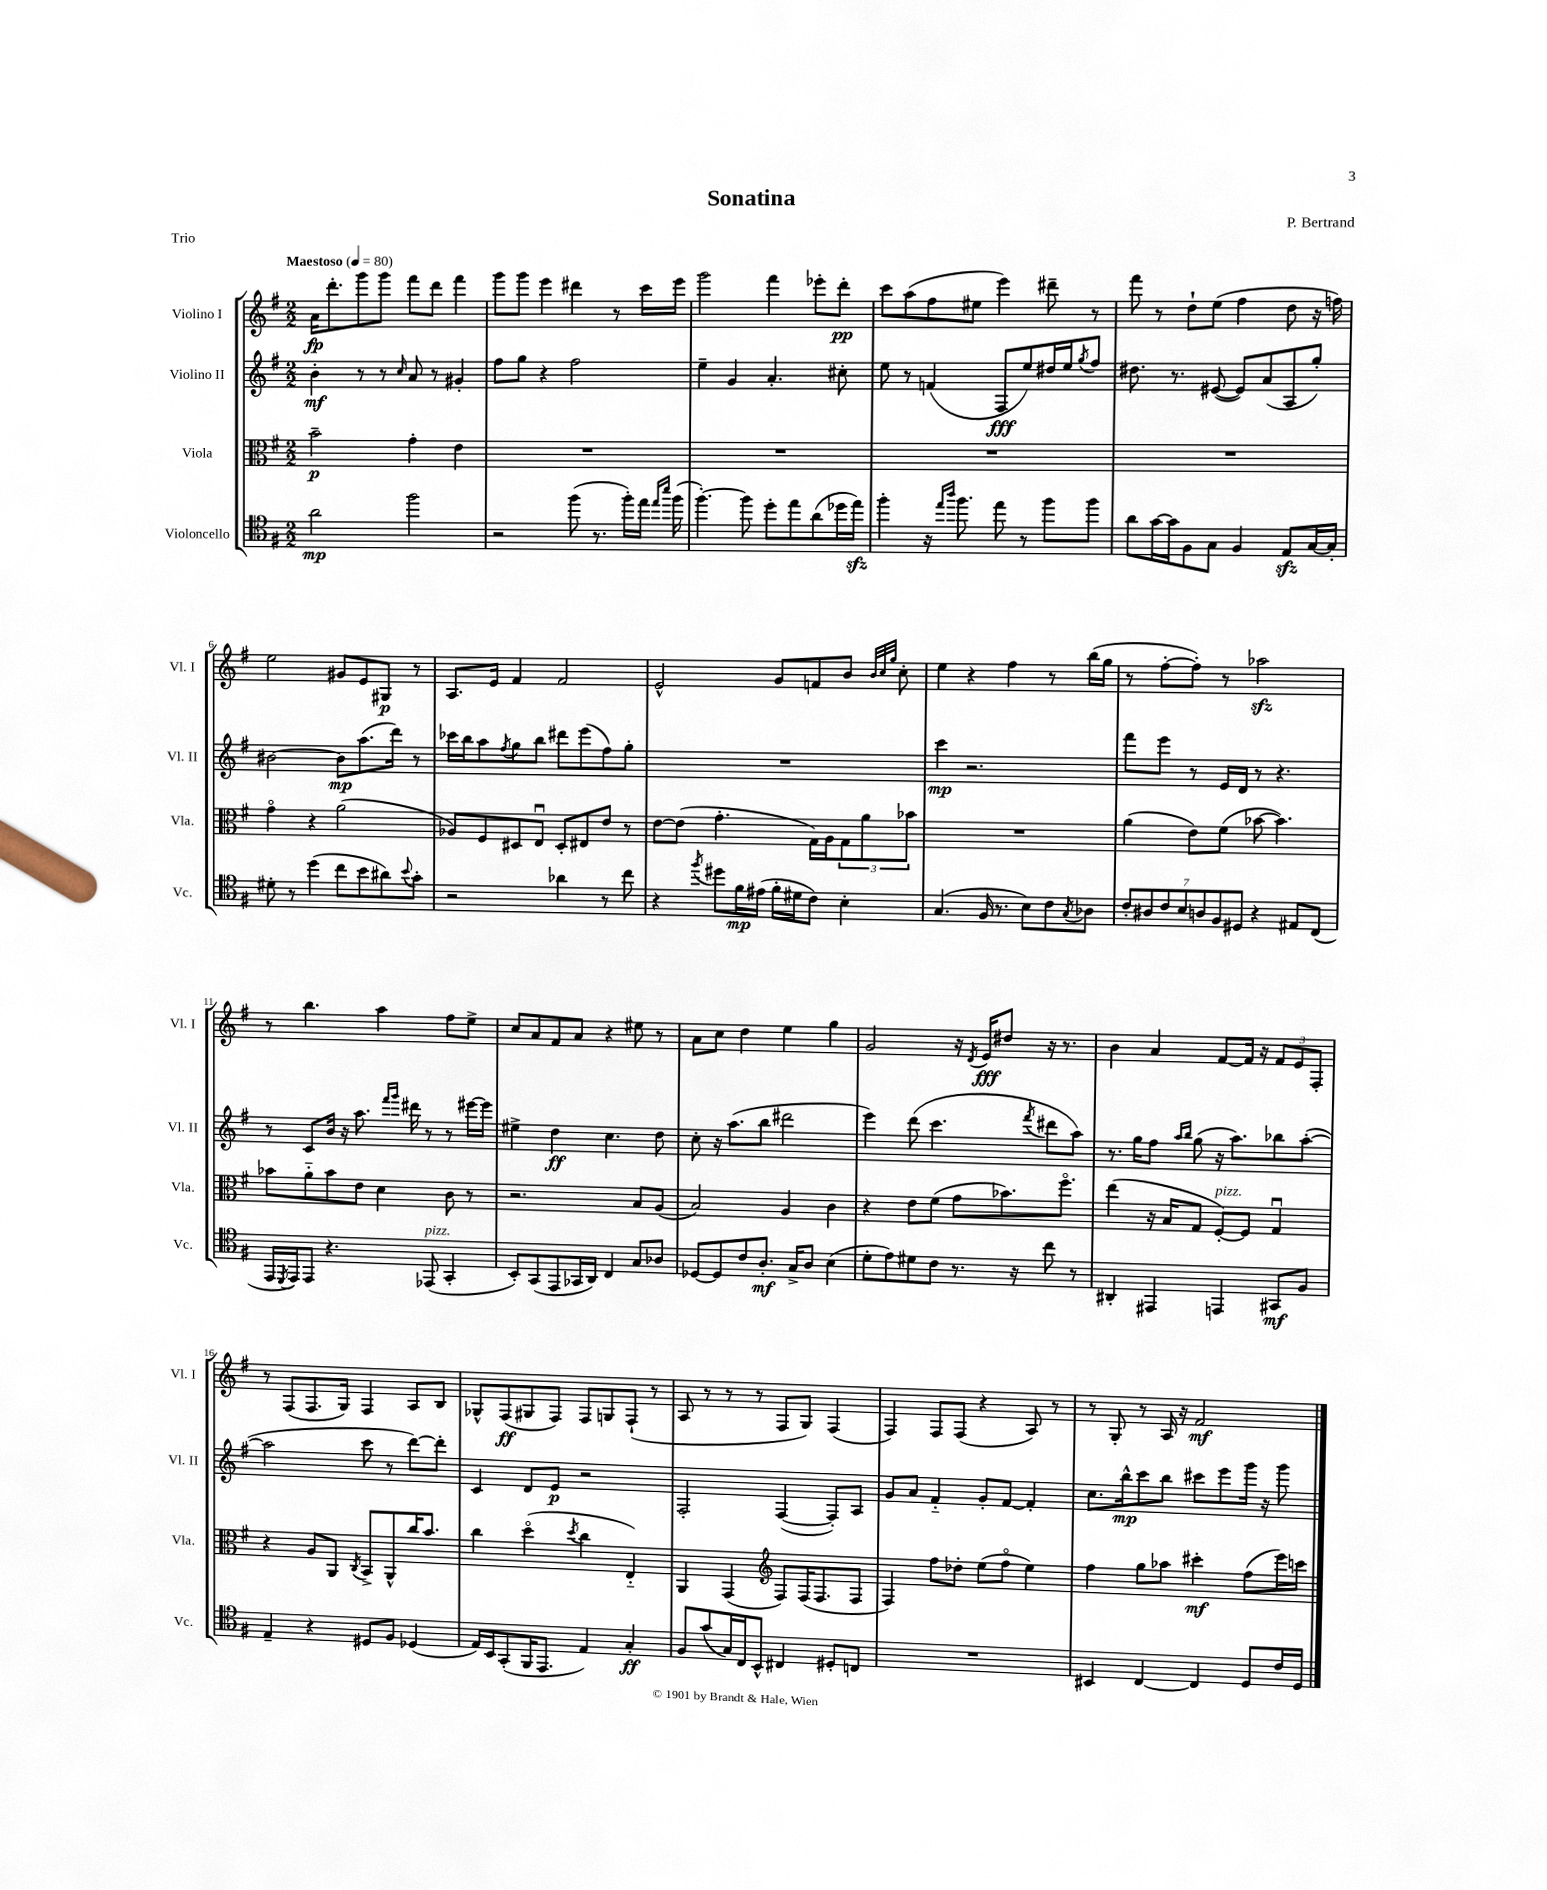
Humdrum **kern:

**kern	**dynam	**kern	**dynam	**kern	**dynam	**kern	**dynam
*part4	*part4	*part3	*part3	*part2	*part2	*part1	*part1
*staff4	*staff4	*staff3	*staff3	*staff2	*staff2	*staff1	*staff1
*I"Violoncello	*	*I"Viola	*	*I"Violino II	*	*I"Violino I	*
*I'Vc.	*	*I'Vla.	*	*I'Vl. II	*	*I'Vl. I	*
*clefC4	*	*clefC3	*	*clefG2	*	*clefG2	*
*k[f#]	*	*k[f#]	*	*k[f#]	*	*k[f#]	*
*M2/2	*	*M2/2	*	*M2/2	*	*M2/2	*
*MM80	*	*MM80	*	*MM80	*	*MM80	*
=1	=1	=1	=1	=1	=1	=1	=1
!	!	!	!	!	!	!LO:TX:a:B:t=Maestoso	!
2a\	mp	2b~\	p	4b'\	mf	16a\KL	fp
.	.	.	.	.	.	8.ddd'\	.
.	.	.	.	8r	.	8ggg\	.
.	.	.	.	8r	.	8ggg\J	.
.	.	.	.	16qqcc/	.	.	.
2ff#\	.	4g'\	.	8a/	.	8fff#\L	.
.	.	.	.	8r	.	8ddd\J	.
.	.	4e\	.	4g#X'/	.	4fff#\	.
=2	=2	=2	=2	=2	=2	=2	=2
2r	.	1r	.	8ff#\L	.	8ggg\L	.
.	.	.	.	8gg\J	.	8ggg\J	.
.	.	.	.	4r	.	4eee\	.
(8ff#\	.	.	.	2ff#\	.	4ddd#X\	.
8.r	.	.	.	.	.	.	.
.	.	.	.	.	.	8r	.
16ff#'\LL)	.	.	.	.	.	.	.
16ee\JJ	.	.	.	.	.	16ccc\LL	.
16qqee/LL	.	.	.	.	.	.	.
16qqbb/JJ	.	.	.	.	.	.	.
(16ff#\	.	.	.	.	.	16eee\JJ	.
=3	=3	=3	=3	=3	=3	=3	=3
[4.ff#'\)	.	1r	.	4ee~\	.	2ggg\	.
.	.	.	.	4g/	.	.	.
8ff#\]	.	.	.	.	.	.	.
8dd'\L	.	.	.	4.a'/	.	4fff#\	.
8ee\	.	.	.	.	.	.	.
(8a\	.	.	.	.	.	8eee-X'\L	.
16dd-X\L	.	.	.	8cc#X'\	.	8ddd'\J	pp
16eezz\JJ)	.	.	.	.	.	.	.
=4	=4	=4	=4	=4	=4	=4	=4
4ff#'\	.	1r	.	8ee\	.	8ccc\L	.
.	.	.	.	8r	.	(8aa\	.
16r	.	.	.	(4fn/	.	8ff#\	.
16qqee/LL	.	.	.	.	.	.	.
16qqaa/JJ	.	.	.	.	.	.	.
8.ff#\	.	.	.	.	.	.	.
.	.	.	.	.	.	8ee#X\J	.
8ee\	.	.	.	8F#/L	fff	4eee\)	.
8r	.	.	.	8ee/)	.	.	.
8ff#\L	.	.	.	16dd#X/L	.	8ddd#X~\	.
.	.	.	.	16ee/J	.	.	.
.	.	.	.	8qgg/	.	.	.
8ff#\J	.	.	.	8ff#/J	.	8r	.
=5	=5	=5	=5	=5	=5	=5	=5
8a\L	.	1r	.	8.dd#X\	.	8fff#\	.
[16g\L	.	.	.	.	.	8r	.
16g\J]	.	.	.	8.r	.	.	.
8F#\	.	.	.	.	.	8dd`\L	.
8G\J	.	.	.	([8e#X/	.	(8ee\J	.
4F#/	.	.	.	8e#/L])	.	4ff#\	.
.	.	.	.	(8a/	.	.	.
8Ezz/L	.	.	.	8A/	.	8dd\	.
[16G/L	.	.	.	8gg'/J)	.	16r	.
16G'/JJ]	.	.	.	.	.	16ffn\)	.
!!LO:LB:g=z
=6	=6	=6	=6	=6	=6	=6	=6
8d#X'\	.	4g\	.	[2b#X\	.	2ee\	.
8r	.	.	.	.	.	.	.
(4dd\	.	4r	.	.	.	.	.
8cc\L	.	(2a\	.	8b#\L]	mp	8g#X/L	.
8b\	.	.	.	(8.aa\	.	8e/	.
8a#X\)	.	.	.	.	.	8G#X/J	p
.	.	.	.	16ddd\Jk)	.	.	.
8qqb/	.	.	.	.	.	.	.
8g'\J	.	.	.	8r	.	8r	.
=7	=7	=7	=7	=7	=7	=7	=7
2r	.	8A-X/L)	.	16ccc-X\LL	.	8.A/L	.
.	.	.	.	16bb\J	.	.	.
.	.	8F#/	.	8aa\	.	.	.
.	.	.	.	.	.	16e/Jk	.
.	.	.	.	8qff#/	.	.	.
.	.	8D#X/	.	8gg\	.	4f#/	.
.	.	8Eu/J	.	8bb\J	.	.	.
4a-X\	.	8D#'/L	.	8ddd#X\L	.	2f#/	.
.	.	8E#X/	.	(8eee\	.	.	.
8r	.	8e/J	.	8ff#\)	.	.	.
8cc\	.	8r	.	8gg'\J	.	.	.
=8	=8	=8	=8	=8	=8	=8	=8
4r	.	[8e\L	.	1r	.	2e^^/	.
.	.	(8e\J]	.	.	.	.	.
8qff#/	.	.	.	.	.	.	.
8dd#X\L	.	4.g'\	.	.	.	.	.
16f#\L	mp	.	.	.	.	.	.
(16e#X\JJ	.	.	.	.	.	.	.
16f#'\LL	.	.	.	.	.	8g/L	.
16d#X\J	.	.	.	.	.	.	.
8c\J)	.	16G\LL)	.	.	.	8fn/	.
.	.	16A\J	.	.	.	.	.
4B'\	.	12G\	.	.	.	8b/J	.
.	.	12a\	.	.	.	.	.
.	.	.	.	.	.	32qqb/LLL	.
.	.	.	.	.	.	32qqcc/	.
.	.	.	.	.	.	32qqgg/JJJ	.
.	.	.	.	.	.	8cc'\	.
.	.	12b-X\J	.	.	.	.	.
=9	=9	=9	=9	=9	=9	=9	=9
(4.G/	.	1r	.	4ccc\	mp	4ee\	.
.	.	.	.	2.r	.	4r	.
16F#/	.	.	.	.	.	.	.
8.r	.	.	.	.	.	.	.
.	.	.	.	.	.	4ff#\	.
8B\L)	.	.	.	.	.	.	.
8c\	.	.	.	.	.	8r	.
8qG/	.	.	.	.	.	.	.
8A-X\J	.	.	.	.	.	(16bb\LL	.
.	.	.	.	.	.	16gg\JJ	.
=10	=10	=10	=10	=10	=10	=10	=10
14c'/L	.	(4a\	.	8fff#\L	.	8r	.
14A#X/	.	.	.	.	.	.	.
.	.	.	.	8eee\J	.	[8ff#'\L	.
14c/	.	.	.	.	.	.	.
14B/	.	.	.	.	.	.	.
.	.	8e\L)	.	8r	.	8ff#'\J])	.
14An/	.	.	.	.	.	.	.
14F#/	.	.	.	.	.	.	.
.	.	(8f#\J	.	16e/LL	.	8r	.
14D#X/J	.	.	.	.	.	.	.
.	.	.	.	16d/JJ	.	.	.
4r	.	[8b-X\	.	8r	.	2aa-Xzz\	.
.	.	4.b-\])	.	4.r	.	.	.
8E#X/L	.	.	.	.	.	.	.
(8C/J	.	.	.	.	.	.	.
!!LO:LB:g=z
=11	=11	=11	=11	=11	=11	=11	=11
16EE/LL	.	8b-X\L	.	8r	.	8r	.
8qDD/	.	.	.	.	.	.	.
16EE/J)	.	.	.	.	.	.	.
8EE/J	.	8a\	.	8c/L	.	4.bb\	.
4.r	.	8b-\	.	16b/Jk	.	.	.
.	.	.	.	16r	.	.	.
.	.	8e\J	.	8.aa\	.	.	.
.	.	4d\	.	.	.	4aa\	.
.	.	.	.	16qqfff#/LL	.	.	.
.	.	.	.	16qqggg/JJ	.	.	.
.	.	.	.	16ddd#X\	.	.	.
!LO:TX:a:i:t=pizz.	!	!	!	!	!	!	!
(8EE-X/	.	.	.	8r	.	.	.
4GG'/	.	8c\	.	8r	.	8ff#\L	.
.	.	8r	.	[16eee#X\LL	.	8ee^\J	.
.	.	.	.	16eee#\JJ]	.	.	.
=12	=12	=12	=12	=12	=12	=12	=12
8BB'/L)	.	2.r	.	4ee#X^\	.	8cc/L	.
(8GG/	.	.	.	.	.	8a/	.
8EE/	.	.	.	4dd\	ff	8f#/	.
16GG-X/L	.	.	.	.	.	8a/J	.
16AA/JJ)	.	.	.	.	.	.	.
4C/	.	.	.	4.cc\	.	4r	.
8G/L	.	8B/L	.	.	.	8ee#X\	.
8A-X/J	.	(8A/J	.	8dd\	.	8r	.
=13	=13	=13	=13	=13	=13	=13	=13
[8D-X/L	.	2B/)	.	8cc'\	.	8a\L	.
8D-/]	.	.	.	16r	.	8cc\J	.
.	.	.	.	(8.aa\L	.	.	.
8c/	.	.	.	.	.	4dd\	.
8.A'/J	mf	.	.	8bb\J	.	.	.
.	.	4A/	.	2ddd#X\	.	4ee\	.
16G^/KL	.	.	.	.	.	.	.
8A/J	.	.	.	.	.	.	.
(4B\	.	4c\	.	.	.	4gg\	.
=14	=14	=14	=14	=14	=14	=14	=14
8d'\L	.	4r	.	4eee\)	.	2g/	.
8e\)	.	.	.	.	.	.	.
8d#X\	.	8e\L	.	(8ddd\	.	.	.
8c\J	.	(8f#\J	.	4.ccc\	.	.	.
8.r	.	8g\L	.	.	.	16r	.
.	.	.	.	.	.	8qd/	.
.	.	.	.	.	.	16e/KL	fff
.	.	8.b-X\)	.	.	.	8dd#X/J	.
16r	.	.	.	.	.	.	.
.	.	.	.	8qfff#/	.	.	.
8cc\	.	.	.	8ddd#X\L	.	16r	.
.	.	8.ff#\J	.	.	.	8.r	.
8r	.	.	.	8aa\J)	.	.	.
=15	=15	=15	=15	=15	=15	=15	=15
4AA#X'/	.	(4ee\	.	8.r	.	4b\	.
.	.	.	.	16gg\KL	.	.	.
4EE#X/	.	16r	.	8ff#\J	.	4a/	.
.	.	16B/KL	.	.	.	.	.
.	.	.	.	16qqaa/LL	.	.	.
.	.	.	.	16qqbb/JJ	.	.	.
.	.	8G/J	.	(8gg\	.	.	.
!	!	!LO:TX:a:i:t=pizz.	!	!	!	!	!
4EEn/	.	[8F#'/L)	.	16r	.	[8f#/L	.
.	.	.	.	8.aa\L)	.	.	.
.	.	8F#/J]	.	.	.	16f#/Jk]	.
.	.	.	.	.	.	16r	.
8GG#X/L	mf	4Gu/	.	8bb-X\	.	12f#/L	.
.	.	.	.	.	.	12e/	.
8F#/J	.	.	.	([8aa'\J	.	.	.
.	.	.	.	.	.	12F#'/J	.
!!LO:LB:g=z
=16	=16	=16	=16	=16	=16	=16	=16
4E~/	.	4r	.	2aa\]	.	8r	.
.	.	.	.	.	.	(8F#/L	.
4r	.	8A/L	.	.	.	8.F#/	.
.	.	8AA/J	.	.	.	.	.
.	.	.	.	.	.	16G/Jk)	.
.	.	8qC/	.	.	.	.	.
8D#X/L	.	8BB^/L	.	8ccc\	.	4F#/	.
8F#/J	.	8AA^^/	.	8r	.	.	.
(4D-X/	.	16cc/K	.	[8ddd\L)	.	8A/L	.
.	.	8.b/J	.	.	.	.	.
.	.	.	.	8ddd'\J]	.	8B/J	.
=17	=17	=17	=17	=17	=17	=17	=17
16E/LL)	.	4cc\	.	4c/	.	8G-X^^/L	.
16BB/J	.	.	.	.	.	.	.
(8GG'/	.	.	.	.	.	(8F#/	ff
16FF#/K	.	(4dd\	.	8d/L	.	8G#X/	.
8.EE/J	.	.	.	.	.	.	.
.	.	.	.	8e/J	p	8F#/J)	.
.	.	8qdd/	.	.	.	.	.
4E/)	.	4cc\	.	2r	.	8F#/L	.
.	.	.	.	.	.	8Gn/	.
4G'/	ff	4E/)	.	.	.	(8F#`/J	.
.	.	.	.	.	.	8r	.
=18	=18	=18	=18	=18	=18	=18	=18
8F#/L	.	4AA/	.	2F#'/	.	8A/	.
(8g/	.	.	.	.	.	8r	.
16G/L)	.	(4GG/	.	.	.	8r	.
16C/J	.	.	.	.	.	.	.
8BB^^/J	.	.	.	.	.	8r	.
*	*	*clefG2	*	*	*	*	*
4C#X/	.	8F#/L)	.	([4F#/	.	8F#/L	.
.	.	(16F#/K	.	.	.	8G/J)	.
.	.	8.F#/	.	.	.	.	.
8D#X'/L	.	.	.	8F#'/L])	.	(4F#/	.
8Cn/J	.	8F#/J	.	8A/J	.	.	.
=19	=19	=19	=19	=19	=19	=19	=19
1r	.	4F#/)	.	8g/L	.	4F#/)	.
.	.	.	.	8a/J	.	.	.
.	.	8ff#\L	.	4f#/	.	8F#/L	.
.	.	8dd-X'\J	.	.	.	(8F#/J	.
.	.	(8ee\L	.	8g'/L	.	4r	.
.	.	8ff#\J	.	[8f#/J	.	.	.
.	.	4ee\)	.	4f#'/]	.	8A/)	.
.	.	.	.	.	.	8r	.
=20	=20	=20	=20	=20	=20	=20	=20
4BB#X/	.	4ff#\	.	8.cc\L	.	8r	.
.	.	.	.	.	.	8G'/	.
.	.	.	.	16bb^^\k	mp	.	.
[4C/	.	8gg\L	.	8ccc\	.	8r	.
.	.	8aa-X\J	.	8bb\J	.	16A/	.
.	.	.	.	.	.	16r	.
4C/]	.	4ccc#X'\	mf	8ccc#X\L	.	2f#/	mf
.	.	.	.	8eee\	.	.	.
8D/L	.	(8ff#\L	.	16ggg\Jk	.	.	.
.	.	.	.	16r	.	.	.
16c/L	.	16eee\L)	.	8ggg\	.	.	.
16D/JJ	.	16cccn\JJ	.	.	.	.	.
==	==	==	==	==	==	==	==
*-	*-	*-	*-	*-	*-	*-	*-
